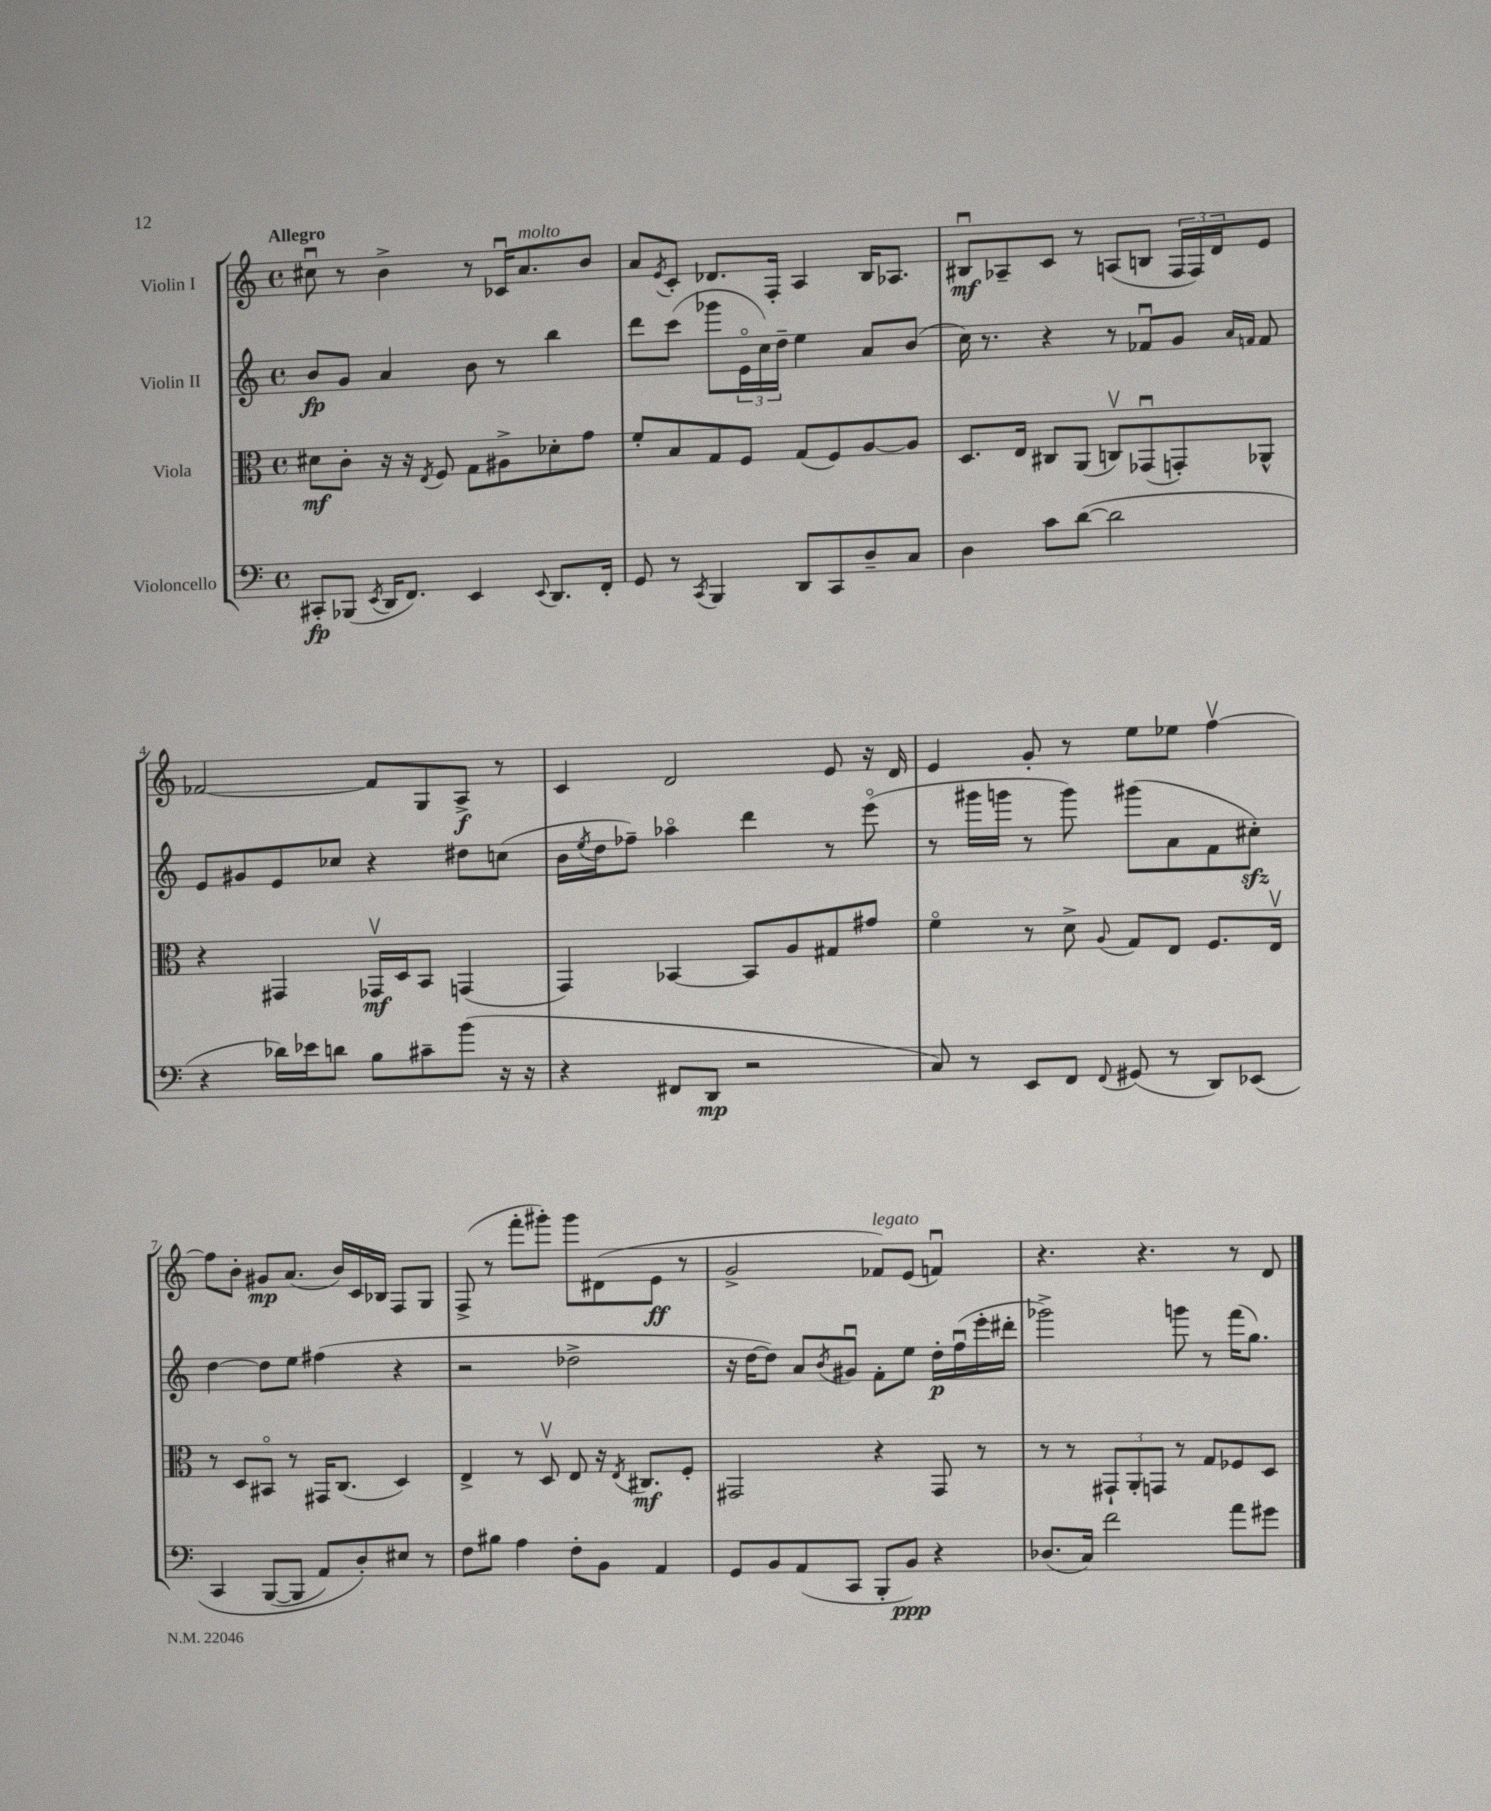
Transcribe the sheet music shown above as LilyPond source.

<<
\new StaffGroup <<
\new Staff = "s0" \with { instrumentName = "Violin I" } {
    \clef treble \key c \major \defaultTimeSignature \time 4/4 \tempo "Allegro"
    cis''8\downbow r8 b'4-> r8 ces'16\downbow a'8.^\markup { \italic "molto" } b'8 |
    a'8 \acciaccatura { e'8 } c'8-. des'8. f16-. a4 b16 aes8. |
    bis8\downbow\mf aes8-- c'8 r8 a8( b8 \tuplet 3/2 { f16 f16) d'16 } e'8 |
    fes'2~ fes'8 g8 a8->\f r8 |
    c'4 d'2 e'8 r16 d'16 |
    e'4 g'8-. r8 e''8 ees''8 f''4~\upbow |
    f''8 b'8-. gis'8\mp a'8.( b'16) c'16 bes16 f8 g8 |
    f8->( r8 f'''8-. gis'''8-.) gis'''8 dis'8( e'8\ff r8 |
    g'2-> fes'8^\markup { \italic "legato" }) e'8( f'4\downbow) |
    r4. r4. r8 d'8 \bar "|." |
}
\new Staff = "s1" \with { instrumentName = "Violin II" } {
    \clef treble \key c \major \defaultTimeSignature \time 4/4
    b'8\fp g'8 a'4 b'8 r8 b''4 |
    d'''8 c'''8( ges'''8 \tuplet 3/2 { e'16\flageolet c''16) d''16-- } e''4 a'8 b'8( |
    c''16) r8. r4 r8 fes'8\downbow g'8 \grace { a'16 f'16 } f'8 |
    e'8 gis'8 e'8 ces''8 r4 dis''8 c''8( |
    b'16 \acciaccatura { e''8 } d''16 fes''8--) aes''4\flageolet d'''4 r8 e'''8\flageolet( |
    r8 gis'''16 g'''16 r8 g'''8) gis'''8( a'8 f'8 cis''8-.\sfz) |
    d''4~ d''8 e''8 fis''4( r4 |
    r2 des''2-> |
    r16 d''16~ d''8) a'8 \acciaccatura { b'8 } gis'8\downbow f'8-. e''8 d''16-.\p f''16\downbow( e'''16-. dis'''16-. |
    ges'''2->) g'''8 r8 f'''16( g''8.) \bar "|." |
}
\new Staff = "s2" \with { instrumentName = "Viola" } {
    \clef alto \key c \major \defaultTimeSignature \time 4/4
    dis'8\mf c'8-. r16 r16 \acciaccatura { e8 } f8 g8 ais8-> des'8-. g'8 |
    f'8-. b8 g8 f8 g8( f8) a8~ a8 |
    d8. e16 cis8 a,8( c8\upbow) ges,8\downbow( g,8-.) aes,8-^ |
    r4 gis,4 ges,16\upbow\mf d16 b,8 g,4( |
    g,4) bes,4~ bes,8 a8 gis8 gis'8 |
    f'4\flageolet r8 d'8-> \appoggiatura { a8 } g8 e8 f8. e16\upbow |
    r8 d8 bis,8\flageolet r8 gis,16 c8.( d4) |
    e4-> r8 d8\upbow e8 r16 \acciaccatura { e8 } cis8.\mf f8-. |
    gis,2 r4 gis,8 r8 |
    r8 r8 \tuplet 3/2 { gis,8-! a,8-. g,8 } r8 g8 fes8 d8 \bar "|." |
}
\new Staff = "s3" \with { instrumentName = "Violoncello" } {
    \clef bass \key c \major \defaultTimeSignature \time 4/4
    cis,8-.\fp bes,,8( \acciaccatura { e,8 } d,16 f,8.) e,4 \appoggiatura { e,8 } d,8. f,16-. |
    g,8 r8 \acciaccatura { c,8 } b,,4 d,8 c,8 d8-- c8 |
    d4 c'8 d'8~( d'2 |
    r4 des'16) ees'16 d'8 b8 cis'8-- b'8( r16 r16 |
    r4 fis,8 d,8\mp r2 |
    c8) r8 e,8 f,8 \appoggiatura { f,8 } gis,8( r8 d,8) ees,8\( |
    c,4 b,,8~( b,,8 a,8) d8-.\) eis8 r8 |
    f8 bis8 a4 f8-. b,8 a,4 |
    g,8 b,8 a,8( c,8 b,,8-. b,8\ppp) r4 |
    des8.( c16) f'2 a'8 gis'8 \bar "|." |
}
>>
>>
